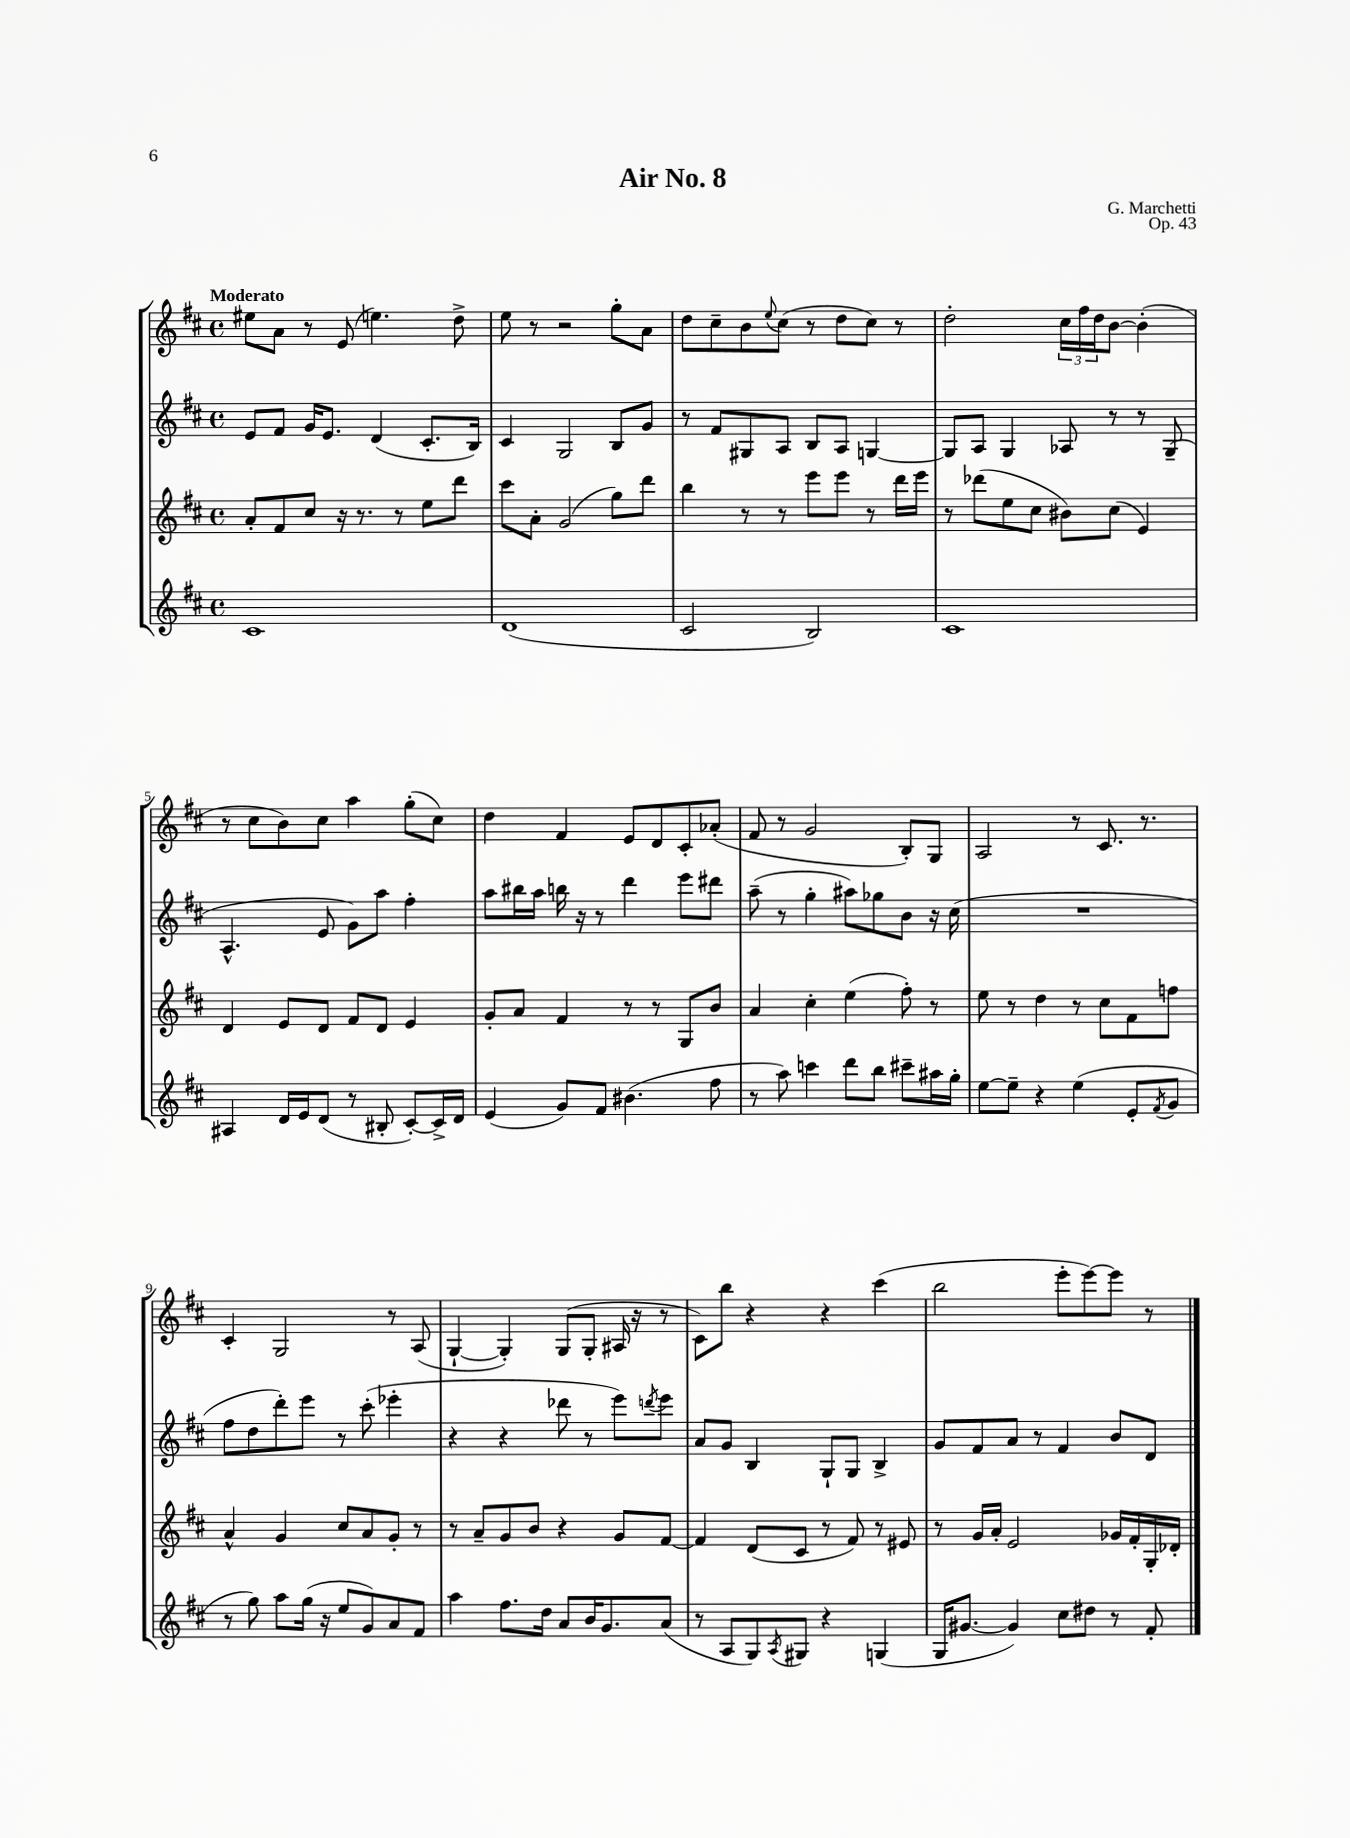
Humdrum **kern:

**kern	**kern	**kern	**kern
*staff4	*staff3	*staff2	*staff1
*clefG2	*clefG2	*clefG2	*clefG2
*k[f#c#]	*k[f#c#]	*k[f#c#]	*k[f#c#]
*M4/4	*M4/4	*M4/4	*M4/4
*met(c)	*met(c)	*met(c)	*met(c)
1c#	8a'	8e	8ee#
.	8f#	8f#	8a
.	8cc#	16g	8r
.	.	8.e	.
.	16r	.	(8e
.	8.r	.	.
.	.	(4d	4.ee)
.	8r	.	.
.	8ee	8.c#'	.
.	8ddd	.	8dd^
.	.	16B)	.
=	=	=	=
(1d	8ccc#	4c#	8ee
.	8a'	.	8r
.	(2g	2G	2r
.	8gg)	8B	8gg'
.	8ddd	8g	8a
=	=	=	=
2c#	4bb	8r	8dd
.	.	8f#	8cc#~
.	8r	8G#	8b
.	.	.	8qqee
.	8r	8A	(8cc#
2B)	8eee	8B	8r
.	8eee	8A	8dd
.	8r	[4G	8cc#)
.	16ddd	.	8r
.	16eee	.	.
=	=	=	=
1c#	8r	8G]	2dd'
.	(8ddd-	8A	.
.	8ee	4G	.
.	8cc#	.	.
.	8b#)	8A-	24cc#
.	.	.	24ff#
.	.	.	24dd
.	(8cc#	8r	[8b
.	4e)	8r	(4b']
.	.	(8G~	.
=	=	=	=
4A#	4d	4.A^^	8r
.	.	.	8cc#
16d	8e	.	8b)
16e	.	.	.
(8d	8d	8e	8cc#
8r	8f#	8g)	4aa
8B#'	8d	8aa	.
[8c#')	4e	4ff#'	(8gg'
16c#^]	.	.	8cc#)
16d	.	.	.
=	=	=	=
(4e	8g'	8aa	4dd
.	8a	16bb#	.
.	.	16aa	.
8g)	4f#	16bb	4f#
.	.	16r	.
8f#	.	8r	.
(4.b#	8r	4ddd	8e
.	8r	.	8d
.	8G	8eee	8c#'
8ff#	8b	8ddd#	(8a-'
=	=	=	=
8r	4a	(8aa~	8f#
8aa)	.	8r	8r
4ccc	4cc#'	4gg'	2g
8ddd	(4ee	8aa#)	.
8bb	.	8gg-	.
8ccc#~	8ff#')	8b	8B')
16aa#	8r	16r	8G
16gg'	.	(16cc#	.
=	=	=	=
[8ee	8ee	1r	2A
8ee~]	8r	.	.
4r	4dd	.	.
(4ee	8r	.	8r
.	8cc#	.	8.c#
8e'	8f#	.	.
.	.	.	8.r
8qf#	.	.	.
8g	8ff	.	.
=	=	=	=
8r	4a^^	8ff#	4c#'
8gg)	.	8dd	.
8aa	4g	8ddd')	2G
(16gg	.	8eee	.
16r	.	.	.
8ee	8cc#	8r	.
8g)	8a	(8ccc#'	.
8a	8g'	4eee-'	8r
8f#	8r	.	(8A
=	=	=	=
4aa	8r	4r	[4G`
.	8a~	.	.
8.ff#	8g	4r	4G'])
.	8b	.	.
16dd	.	.	.
8a	4r	8ddd-	(8G
16b	.	8r	8G'
8.g	.	.	.
.	8g	8eee)	16A#
.	.	.	16r
.	.	8qddd	.
(8a	[8f#	8eee	8r
=	=	=	=
8r	4f#]	8a	8c#)
8A	.	8g	8bb
8G)	(8d	4B	4r
8qA	.	.	.
8G#	8c#	.	.
4r	8r	8G`	4r
.	8f#)	8G	.
(4G	8r	4B^	(4ccc#
.	8e#	.	.
=	=	=	=
16G	8r	8g	2bb
[8.g#	.	.	.
.	16g	8f#	.
.	16a'	.	.
4g#])	2e	8a	.
.	.	8r	.
8cc#	.	4f#	8eee'
8dd#	.	.	[8eee)
8r	16g-	8b	8eee]
.	16f#'	.	.
8f#'	16G'	8d	8r
.	16d-'	.	.
==	==	==	==
*-	*-	*-	*-
